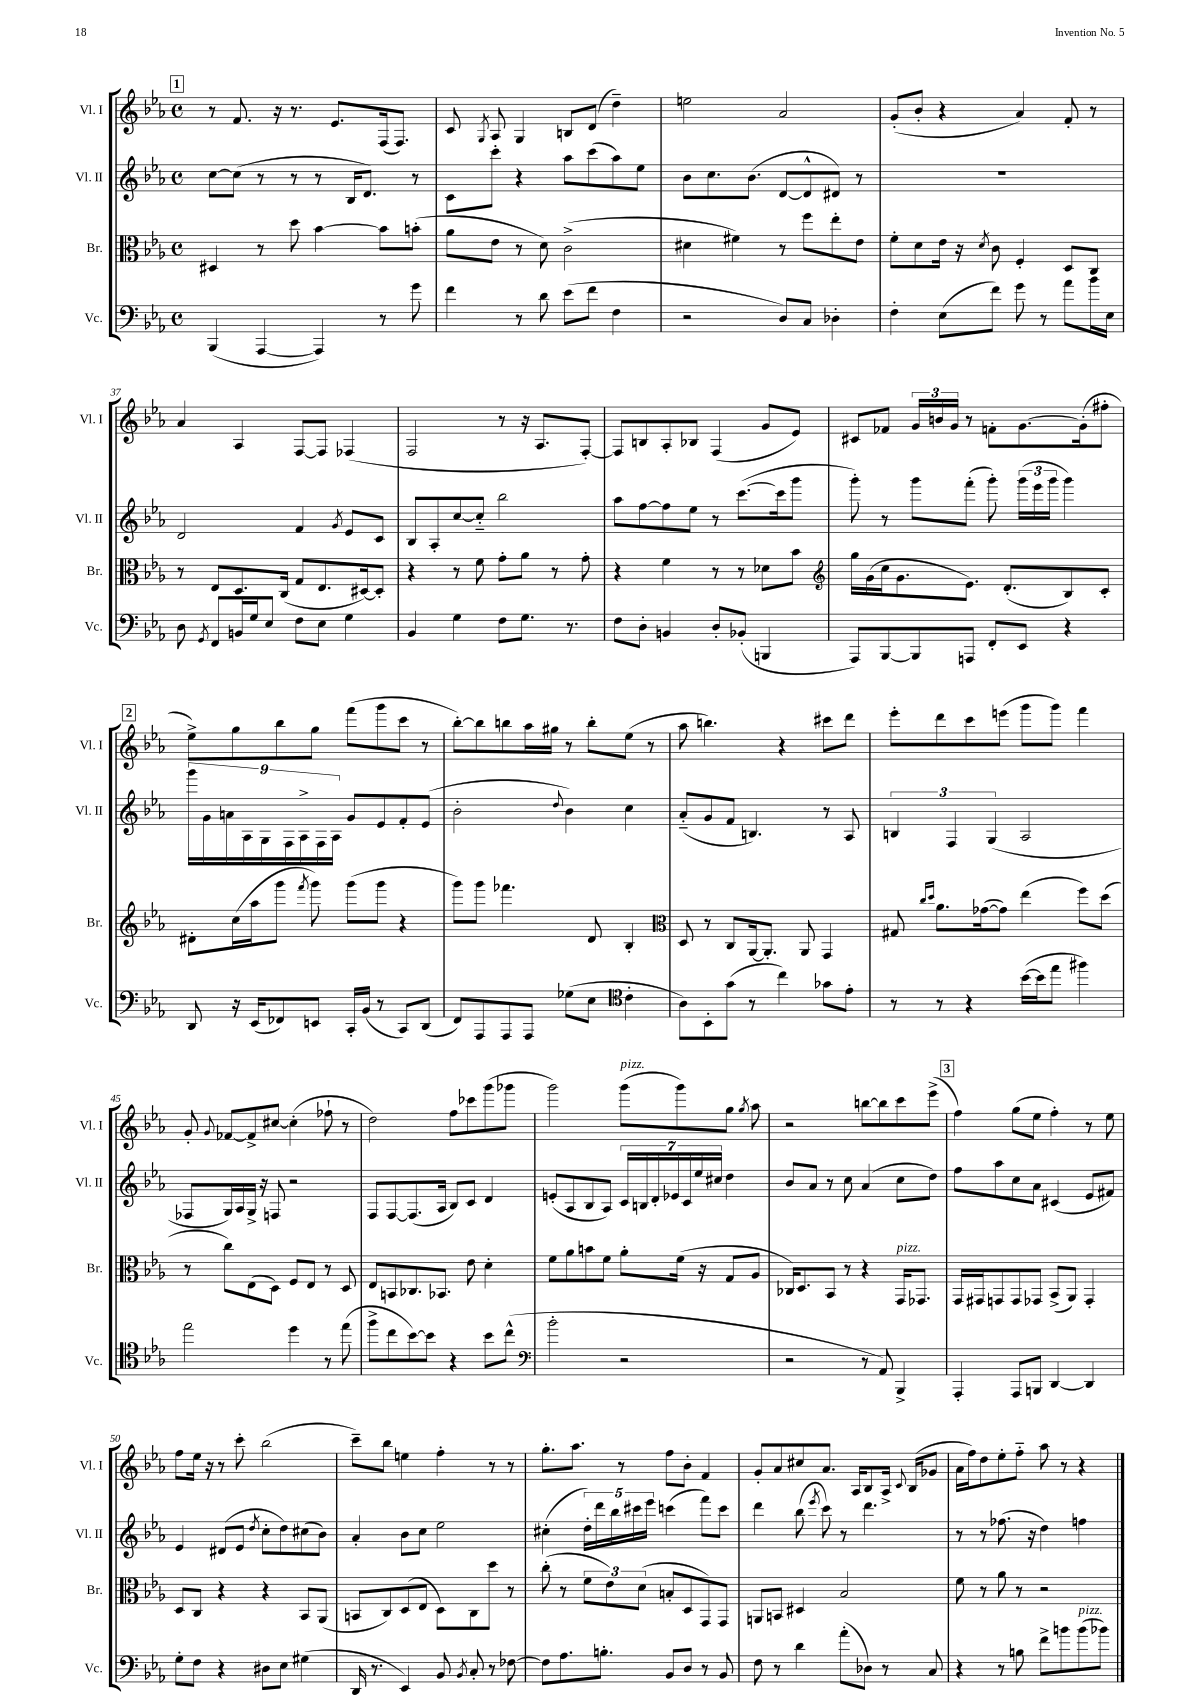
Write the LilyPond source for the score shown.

<<
\new StaffGroup <<
\new Staff = "s0" \with { instrumentName = "Vl. I" shortInstrumentName = "Vl. I" } {
    \clef treble \key ees \major \defaultTimeSignature \time 4/4
    \autoBeamOff \mark \markup { \box "1" } r8 f'8. r16 r8. ees'8.[ f16( f8.]) |
    c'8 \acciaccatura { g8 } aes8 g4 b8[ d'8]( d''4--) |
    e''2 aes'2 |
    g'8[-.( bes'8]-. r4 aes'4) f'8-. r8 |
    aes'4 aes4 f8[~ f8] fes4( |
    f2 r8 r16 aes8.[ f8]~-.) |
    f8[ b8 aes8-. bes8] f4( g'8[ ees'8]) |
    cis'8[ fes'8] \tuplet 3/2 { g'16[ b'16 g'16] } r8 f'8[-. g'8.~ g'16-.( fis''8]-. |
    \mark \markup { \box "2" } ees''8[->) g''8 bes''8 g''8] f'''8[( g'''8 c'''8] r8 |
    bes''8[~-.) bes''8 b''8 aes''16 gis''16] r8 b''8[-. ees''8]( r8 |
    aes''8 b''4.) r4 cis'''8[ d'''8] |
    ees'''8[-. d'''8 c'''8 e'''8]( g'''8[ g'''8]) f'''4 |
    g'8-. \appoggiatura { g'8 } fes'8[~ fes'8-> cis''8]~ cis''4-.( fes''8-! r8 |
    d''2) f''8[ ces'''8 g'''8( ges'''8] |
    g'''2) g'''8[^\markup { \italic "pizz." }( g'''8) g''8] \acciaccatura { g''8 } aes''8 |
    r2 b''8[~ b''8 c'''8 ees'''8]->( |
    \mark \markup { \box "3" } f''4) g''8[( ees''8] f''4-.) r8 ees''8 |
    f''8[ ees''16] r16 r8 c'''8-. bes''2( |
    c'''8[--) bes''8] e''4 f''4-. r8 r8 |
    g''8.[-. aes''8.] r8 f''8[ bes'8]-. f'4 |
    g'8[-. aes'8 cis''8 aes'8.] aes16[ bes8 aes16]-> \appoggiatura { c'8 } bes16[( ges'8] |
    aes'16[ f''16) d''8 ees''8-. f''8]-_ aes''8 r8 r4 \bar "|." |
}
\new Staff = "s1" \with { instrumentName = "Vl. II" shortInstrumentName = "Vl. II" } {
    \clef treble \key ees \major \defaultTimeSignature \time 4/4
    \autoBeamOff \mark \markup { \box "1" } c''8[~ c''8]( r8 r8 r8 bes16[ d'8.]) r8 |
    c'8[ c'''8]-. r4 aes''8[ c'''8( aes''8) ees''8] |
    bes'8[ c''8. bes'8.]( d'8[~ d'8-^ dis'8]) r8 |
    R1 |
    d'2 f'4 \acciaccatura { g'8 } ees'8[ c'8] |
    bes8[ aes8-. c''8~ c''8]-_ bes''2 |
    aes''8[ f''8~ f''8 ees''8] r8 c'''8.[~( c'''16 g'''8] |
    g'''8-.) r8 g'''8[ f'''8]-.( g'''8-.) \tuplet 3/2 { g'''16[( ees'''16 g'''16] } g'''4) |
    \mark \markup { \box "2" } \tuplet 9/8 { g'''16[ g'16 a'16 aes16 g16 f16 aes16-> f16 aes16] } g'8[ ees'8 f'8-. ees'8]( |
    bes'2-. \appoggiatura { d''8 } bes'4) c''4 |
    aes'8[-_( g'8 f'8] b4.) r8 aes8 |
    \tuplet 3/2 { b4 f4 g4( } aes2 |
    fes8[ g16) aes16 g16]-> r16 f8 r2 |
    f8[ f8~ f8.( aes16] bes8[) c'8] d'4 |
    e'8[-.( aes8 bes8 aes8]) \tuplet 7/4 { c'16[ b16 d'16-. ees'16 c'16 ees''16 cis''16] } d''4 |
    bes'8[ aes'8] r8 c''8 aes'4( c''8[ d''8]) |
    \mark \markup { \box "3" } f''8[ aes''8 c''8 aes'8] cis'4( ees'8[ fis'8]) |
    ees'4 dis'8[( ees'8] \acciaccatura { d''8 } c''8[-. d''8) cis''8( bes'8]) |
    aes'4-. bes'8[ c''8] ees''2 |
    cis''4-.( \tuplet 5/4 { d''16[-.) d'''16 bes''16 cis'''16 ees'''16] } c'''4( f'''8[) c'''8] |
    d'''4 bes''8( \acciaccatura { ees'''8 } c'''8) r8 d'''4. |
    r8 r8 fes''8.( r16 d''4) f''4 \bar "|." |
}
\new Staff = "s2" \with { instrumentName = "Br." shortInstrumentName = "Br." } {
    \clef alto \key ees \major \defaultTimeSignature \time 4/4
    \autoBeamOff \mark \markup { \box "1" } dis4 r8 d''8 bes'4~ bes'8[ b'8]-.( |
    aes'8[ ees'8] r8 d'8) c'2->( |
    dis'4 fis'4) r8 f''8[ ees''8-. ees'8] |
    f'8[-. d'8 ees'16] r16 \acciaccatura { d'8 } c'8 f4-. d8[ c8] |
    r8 ees8[ d8. c16]( g8[ ees8. dis16~) dis8]-. |
    r4 r8 f'8 g'8[-. aes'8] r8 g'8-. |
    r4 f'4 r8 r8 des'8[ bes'8] |
    \clef treble g''16[ g'16( c''16 g'8. ees'8.]) d'8.[-.( bes8) c'8]-. |
    \mark \markup { \box "2" } dis'8[-. c''16( aes''16 g'''8] \acciaccatura { f'''8 } g'''8) g'''8[( g'''8] r4 |
    g'''8[) g'''8] fes'''4. d'8 bes4-. |
    \clef alto d8 r8 c8[ aes,16~ aes,8.]-. aes,8 g,4 |
    gis8 \grace { c''16[ d''16] } aes'8.[ ges'16~( ges'8]) ees''4( f''8[) d''8]( |
    r8 c''8[) ees8( d8]) f8[ ees8] r8 d8 |
    ees8[ b,8 ces8. bes,8.] ees'8 d'4-. |
    f'8[ aes'8 b'8 f'8] aes'8[-. f'16]( r16 g8[ aes8] |
    ces16[) d8. bes,8] r8 r4 g,16[^\markup { \italic "pizz." } ges,8.] |
    \mark \markup { \box "3" } g,16[ gis,16 g,8 g,8 ges,8] bes,8[->( aes,8]) ges,4-. |
    d8[ c8] r4 r4 bes,8[ aes,8]( |
    b,8[ c8) d8( ees8] d8[) c8 d''8] r8 |
    c''8-.( r8 \tuplet 3/2 { f'8[ ees'8) d'8]( } b8[-. d8 g,8) g,8] |
    a,8[ b,8] dis4 bes2 |
    f'8 r8 aes'8 r8 r2 \bar "|." |
}
\new Staff = "s3" \with { instrumentName = "Vc." shortInstrumentName = "Vc." } {
    \clef bass \key ees \major \defaultTimeSignature \time 4/4
    \autoBeamOff \mark \markup { \box "1" } bes,,4( aes,,4~ aes,,4) r8 g'8 |
    f'4 r8 d'8 ees'8[( f'8] f4 |
    r2 d8[) c8] des4-. |
    f4-. ees8[( f'8]) g'8 r8 aes'8[ bes'16 ees16] |
    d8 \acciaccatura { g,8 } f,8[ b,16 g16 ees8] f8[ ees8] g4 |
    bes,4 g4 f8[ g8.] r8. |
    f8[ d8]-. b,4 d8[-. bes,8]-.( b,,4 |
    aes,,8[) bes,,8~ bes,,8 a,,8] f,8[-. ees,8] r4 |
    \mark \markup { \box "2" } d,8 r16 ees,16[( fes,8) e,8] c,16[-. bes,16]( r8 c,8[) d,8]( |
    f,8[) aes,,8 aes,,8 aes,,8] ges8[( ees8] \clef tenor c'4-. |
    aes8[) bes,8-. g'8]( r8 c''4) ges'8[ ees'8]-. |
    r8 r8 r4 bes'16[~( bes'16 ees''8] fis''4) |
    ees''2 d''4 r8 ees''8( |
    f''8[-> c''8 bes'8~) bes'8] r4 bes'8[ c''8]-^( |
    \clef bass bes'2-. r2 |
    r2 r8 aes,8) bes,,4-> |
    \mark \markup { \box "3" } aes,,4-. aes,,8[ b,,8] d,4~ d,4 |
    g8[-. f8] r4 dis8[ ees8] gis4( |
    d,16 r8. ees,4) bes,8 \acciaccatura { bes,8 } c8-. r8 fes8~ |
    fes8[ aes8. b8.]-. bes,8[ d8] r8 bes,8 |
    f8 r8 d'4 aes'8[-.( des8]) r8 c8 |
    r4 r8 b8 f'8[-> b'8 b'8^\markup { \italic "pizz." }( bes'8]) \bar "|." |
}
>>
>>
\layout { \context { \Score currentBarNumber = #33 } }
